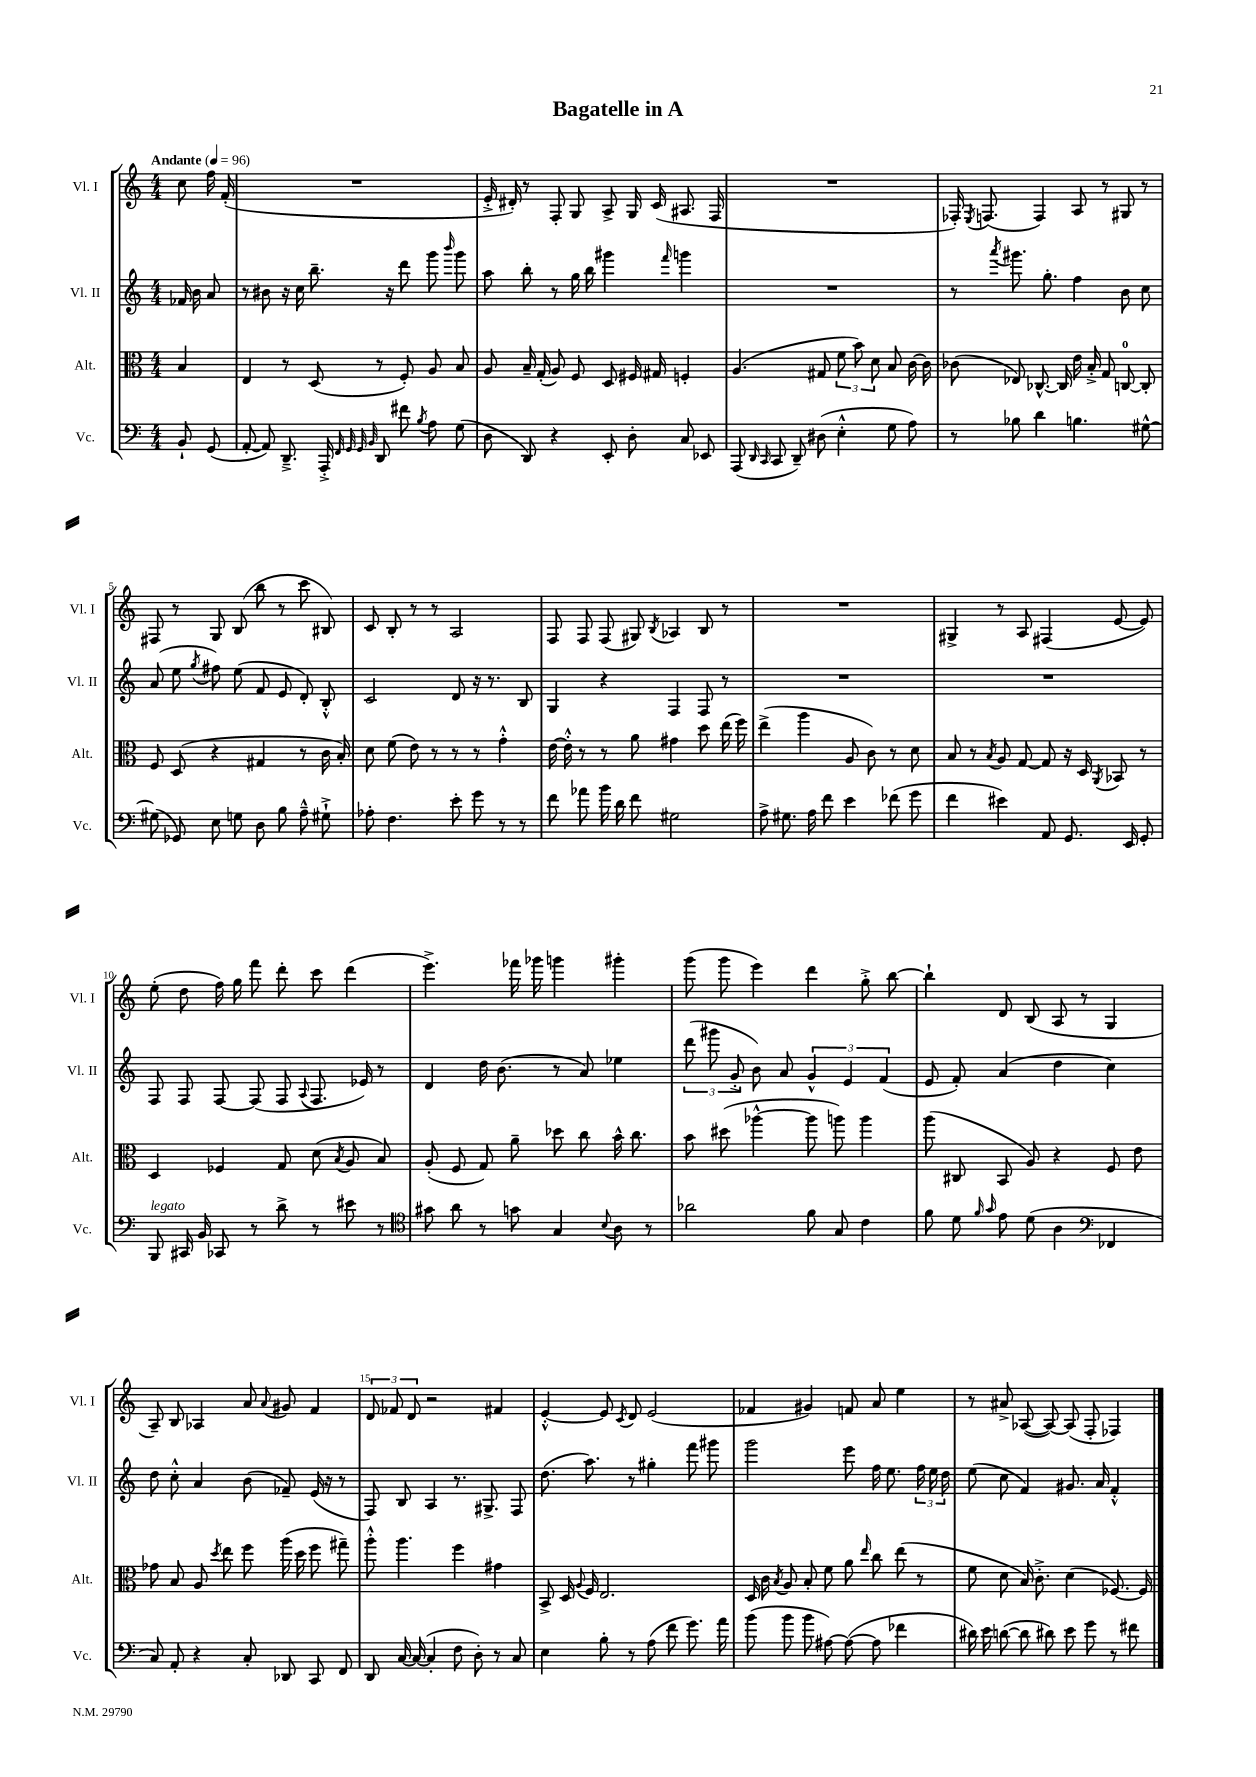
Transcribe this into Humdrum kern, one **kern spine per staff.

**kern	**kern	**kern	**kern
*staff4	*staff3	*staff2	*staff1
*clefF4	*clefC3	*clefG2	*clefG2
*k[]	*k[]	*k[]	*k[]
*M4/4	*M4/4	*M4/4	*M4/4
*MM96	*MM96	*MM96	*MM96
8BB`	4B	16f-	8cc
.	.	16b	.
(8GG	.	8a	16ff
.	.	.	(16f'
=	=	=	=
[8AA'	4E	8r	1r
8AA])	.	8b#	.
8.DD~^	8r	16r	.
.	.	16cc	.
.	(8D	8.bb~	.
16AAA'^	.	.	.
32qqFF	.	.	.
32qqGG	.	.	.
32qqGG	.	.	.
32qqBB	.	.	.
8DD	8r	.	.
.	.	16r	.
8f#	8F')	8ddd	.
8qB	.	.	.
8A	8A	8ggg	.
.	.	16qqbbb	.
(8G	8B	8ggg	.
=	=	=	=
8D	8A	8aa	16e'^
.	.	.	16d#')
8DD)	16B~	8bb'	8r
.	(16G'	.	.
4r	8A)	8r	8F'
.	8F	16gg	8G
.	.	16bb	.
8EE'	8D	4ggg#	8A^
8D'	16F#	.	16G
.	16G#	.	(16c
.	.	16qqfff	.
8C	4F'	4ggg	8.A#
8EE-	.	.	.
.	.	.	16F
=	=	=	=
(8AAA	(4.A	1r	1r
16qqDD	.	.	.
16qqCC	.	.	.
8CC	.	.	.
8DD~)	.	.	.
(8D#	8G#	.	.
4E'^^	12f	.	.
.	12b)	.	.
.	12d	.	.
8G	8B	.	.
8A)	[16c	.	.
.	16c]	.	.
=	=	=	=
8r	(8c-	8r	16F-')
.	.	.	8qE
.	.	.	(8.F
.	.	8qaaa	.
8B-	8E-)	8.ggg#	.
4d	[8.C-^^	.	4F)
.	.	8.gg'	.
.	16C-]	.	.
4.B	16e	4ff	8A
.	16B'^	.	.
.	8G	.	8r
.	[8C	8b	8G#
[8G#^^	8C']	8cc	8r
=	=	=	=
(8G#]	8F	(8a	8F#
8GG-)	(8D	8ee	8r
.	.	8qgg	.
8E	4r	8ff#)	8G
8G	.	(8ee	(8B
8D	4G#	8f	8bb
8B	.	8e	8r
8A~^^	8r	8d')	8ccc
8G#`^	16c	8B'^^	8B#)
.	16B')	.	.
=	=	=	=
8A-'	8d	2c	8c
4.F	(8f	.	8B'
.	8e)	.	8r
.	8r	.	8r
8e'	8r	8d	2A
8g	8r	16r	.
.	.	8.r	.
8r	4g'^^	.	.
8r	.	8B	.
=	=	=	=
8f	[16e	4G	8F
.	16e'^^]	.	.
8a-	8r	.	8F
16b	8r	4r	(8F
16d	.	.	.
8f	8a	.	8G#)
.	.	.	8qB
2G#	4g#	4F	4A-
.	8dd	8F	8B
.	(16ee	8r	8r
.	16ff)	.	.
=	=	=	=
8A^	(4ee^	1r	1r
8.G#	.	.	.
.	4aa	.	.
16A	.	.	.
8f	.	.	.
4e	8A	.	.
.	8c)	.	.
(8f-	8r	.	.
8g	8d	.	.
=	=	=	=
4f	8B	1r	4G#^
.	8r	.	.
.	8qB	.	.
4e#)	8A	.	8r
.	[8G	.	8A
8AA	8G]	.	(4F#
8.GG	16r	.	.
.	16D	.	.
.	8qAA	.	.
.	8BB-	.	[8e
16EE	.	.	.
8GG'	8r	.	8e])
=	=	=	=
8BBB	4D	8F	(8ee'
16CC#	.	8F	8dd
16BB	.	.	.
8CC-	4F-	[8F	16ff)
.	.	.	16gg
8r	.	(8F]	8fff
8d^	8G	8F	8ddd'
.	.	8qqA	.
8r	(8d	8.F	8ccc
.	8qB	.	.
8e#	8A	.	(4ddd
.	.	16e-)	.
8r	8B)	8r	.
=	=	=	=
*clefC4	*	*	*
8g#	(8A'	4d	4.eee^)
8a	8F	.	.
8r	8G)	16dd	.
.	.	(8.b	.
8g	8a~	.	16fff-
.	.	.	16ggg-
4G	8dd-	8r	4ggg
.	8cc	8a)	.
8qqB	.	.	.
8A	16b^^	4ee-	4ggg#'
.	8.cc	.	.
8r	.	.	.
=	=	=	=
2a-	8b	(12ddd	(8ggg
.	.	12ggg#	.
.	(8dd#	.	8ggg
.	.	12g'^	.
.	[4aa-^^	8b)	4eee)
.	.	8a	.
8f	8aa-]	6g^^	4ddd
8G	8aa)	.	.
.	.	6e	.
4c	4aa	.	8gg'^
.	.	(6f	.
.	.	.	[8bb
=	=	=	=
8f	(8aa	8e	4bb`]
8d	8C#	8f')	.
16qqf	.	.	.
16qqg	.	.	.
8e	8BB	(4a	8d
(8d	8A)	.	(8B
4A	4r	4dd	8A
.	.	.	8r
*clefF4	*	*	*
4FF-	8F	4cc)	4G
.	8e	.	.
=	=	=	=
8C)	8g-	8dd	8A~)
8AA'	8B	8cc'^^	8B
4r	8A	4a	4A-
.	8qdd	.	.
.	8ee	.	.
8C'	8ff	(8b	8a
.	.	.	8qqa
8DD-	(16aa	8f-~)	8g#
.	16dd	.	.
8CC	8ff	(16e	4f
.	.	16r	.
8FF	8gg#~)	8r	.
=	=	=	=
8DD	8aa'^^	8F)	12d
.	.	.	12f-
[16C	4.aa	8B	.
.	.	.	12d
(16C_	.	.	.
4C']	.	4A	2r
8F	4ff	8.r	.
8D')	.	.	.
.	.	8.G#^	.
8r	4g#	.	4f#
8C	.	8F	.
=	=	=	=
4E	8BB^	(8.dd	[4e'^^
.	16D	.	.
.	8qqA	.	.
.	16F	8.aa)	.
8B'	2.E	.	8e]
.	.	.	8qc
8r	.	8r	8d
(8A	.	4gg#'	(2e
8f	.	.	.
8.g)	.	8fff	.
.	.	8ggg#	.
16a	.	.	.
=	=	=	=
(8b	16D	2ggg	4f-
.	16c	.	.
.	8qB	.	.
8b	8A	.	.
8b	8B'	.	4g#)
[8A#)	8f	.	.
(8A#_	8a	8eee	8f
.	16qqee	.	.
8A#]	8cc	16ff	8a
.	.	8.ee	.
4f-	(8ee	.	4ee
.	8r	24ff	.
.	.	24ee	.
.	.	24dd	.
=	=	=	=
16d#)	8f	(8ee	8r
16e	.	.	.
([8d	8d	8cc	8a#^
8d]	16B)	4f)	([8A-
.	8.c'^	.	.
8d#)	.	.	8A-_)
8e	(4d	8.g#	(8A-]
8g	.	.	8F'
.	.	16a	.
8r	[8.F-)	4f'^^	4F-)
8f#	.	.	.
.	16F-]	.	.
==	==	==	==
*-	*-	*-	*-
